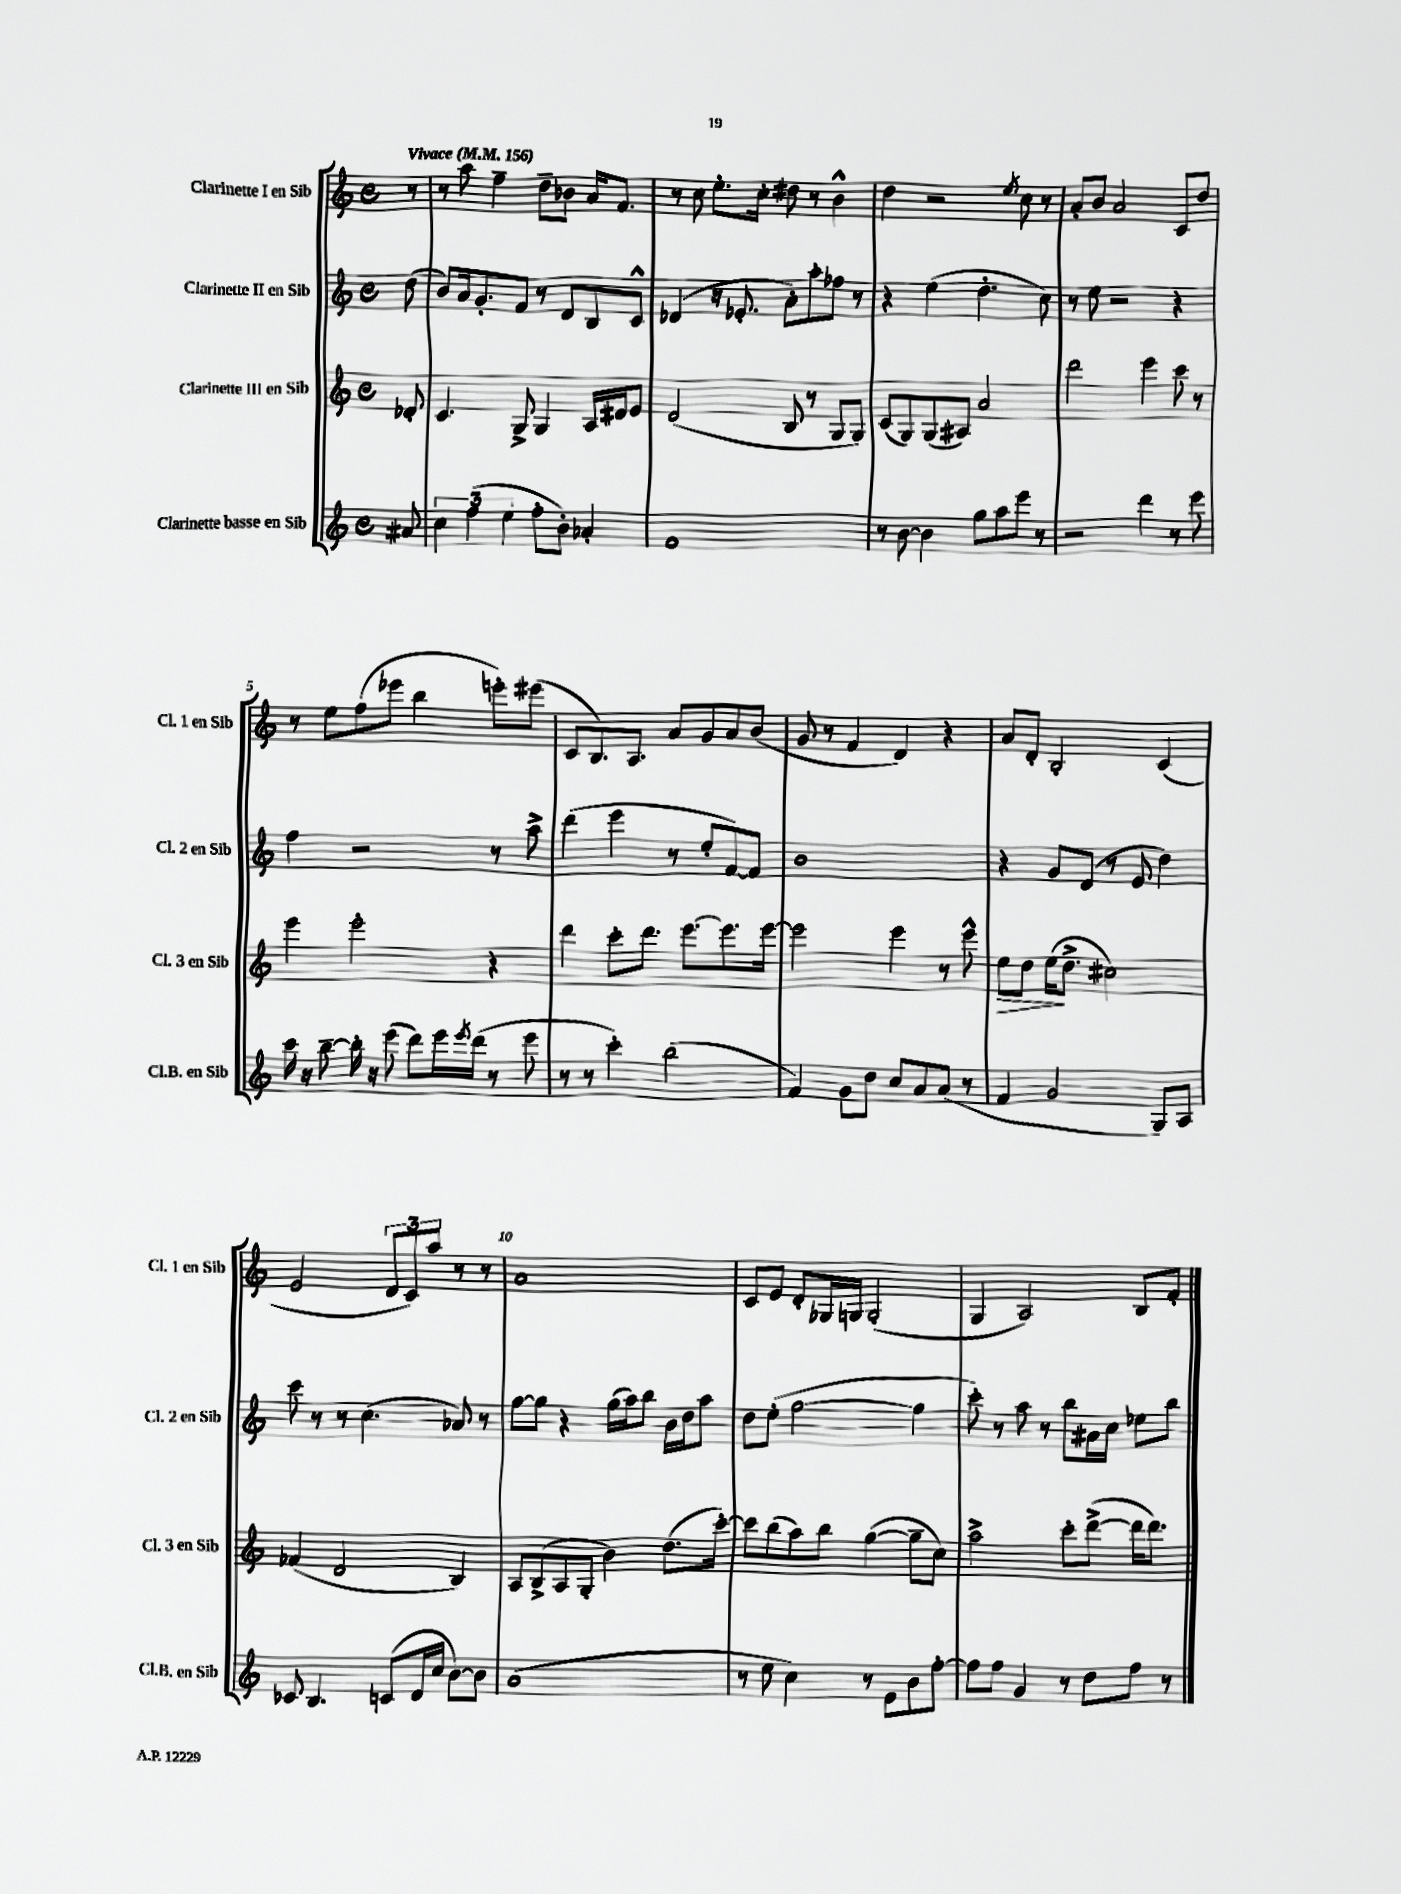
<<
\new StaffGroup <<
\new Staff = "s0" \with { instrumentName = "Clarinette I en Sib" shortInstrumentName = "Cl. 1 en Sib" } {
    \clef treble \key c \major \defaultTimeSignature \time 4/4 \partial 8 \tempo "Vivace" 4 = 156
    r8 |
    r8 a''8 f''4-- d''8-- bes'8 a'16 f'8. |
    r8 c''8 e''8.-. c''16-. dis''8 r8 b'4-^ |
    d''4 r2 \acciaccatura { e''8 } c''8 r8 |
    a'8-. b'8 a'2 c'8 d''8 |
    r8 e''8 f''8( ees'''8 b''4 e'''8-.) eis'''8( |
    c'8 b8.) a8. a'8 g'8 a'8 b'8( |
    g'8 r8 f'4 d'4) r4 |
    a'8 d'8-. b2-. c'4( |
    e'2 \tuplet 3/2 { d'8 c'8) a''8 } r8 r8 |
    a'1 |
    c'8 e'8 d'8-. ges16 g16 g2-.( |
    g4 a2) b8 f'8-. \bar "|." |
}
\new Staff = "s1" \with { instrumentName = "Clarinette II en Sib" shortInstrumentName = "Cl. 2 en Sib" } {
    \clef treble \key c \major \defaultTimeSignature \time 4/4 \partial 8
    d''8( |
    b'8) a'16 g'8.-. f'8 r8 d'8 b8 c'8-^ |
    des'4( r16 ees'8.-. a'8-.) a''8-. fes''8 r8 |
    r4 e''4( d''4.-. c''8) |
    r8 e''8 r2 r4 |
    f''4 r2 r8 a''8-> |
    d'''4( e'''4 r8 e''8-. f'8~) f'8 |
    b'1 |
    r4 g'8 d'8( r8 e'8 d''4) |
    c'''8 r8 r8 c''4.( aes'8) r8 |
    g''8~ g''8 r4 g''16( a''16) b''8 b'16 d''16 a''8 |
    d''8 e''8-.( g''2~ g''4 |
    c'''8-.) r8 a''8 r8 b''8 ais'16 c''16 ees''8 b''8 \bar "|." |
}
\new Staff = "s2" \with { instrumentName = "Clarinette III en Sib" shortInstrumentName = "Cl. 3 en Sib" } {
    \clef treble \key c \major \defaultTimeSignature \time 4/4 \partial 8
    des'8-. |
    c'4. g8-> g4 a16 dis'16 e'8 |
    d'2( b8 r8 g8 g8) |
    c'8( g8) g8( ais8) a'2 |
    d'''2 e'''4 c'''8 r8 |
    e'''4 e'''2-. r4 |
    d'''4 c'''8-. d'''8. e'''8.~ e'''8. e'''16~ |
    e'''2 e'''4 r8 e'''8-^ |
    e''8\> d''8 e''16\!( d''8.-> cis''2) |
    fes'4( d'2 b4) |
    a8 b8->( a8 g8-. b'4) d''8.( c'''16~-.) |
    c'''8 b''8( a''8) b''8 g''4~( g''8-- c''8) |
    a''2-> c'''8-. d'''8~->( d'''16 d'''8.) \bar "|." |
}
\new Staff = "s3" \with { instrumentName = "Clarinette basse en Sib" shortInstrumentName = "Cl.B. en Sib" } {
    \clef treble \key c \major \defaultTimeSignature \time 4/4 \partial 8
    ais'8 |
    \tuplet 3/2 { c''4 f''4( e''4 } f''8-. b'8-.) aes'4-. |
    f'1 |
    r8 b'8~ b'4 g''8 a''8 e'''8 r8 |
    r2 d'''4 r8 e'''8 |
    c'''16 r16 b''8~-- b''16-. r16 e'''8( d'''8) e'''16 \acciaccatura { e'''8 } d'''16( r8 e'''8 |
    r8 r8 c'''4-.) b''2( |
    f'4) g'8 d''8 c''8 a'8 a'8( r8 |
    f'4 g'2 g8) a8 |
    ces'8 b4. c'8( d'16 c''16 b'8~) b'8 |
    a'1( |
    r8 e''8 c''4) r8 e'8 b'8 f''8~-. |
    f''8 f''8 g'4 r8 d''8 f''8 r8 \bar "|." |
}
>>
>>
\layout { \context { \Score \override BarNumber.break-visibility = ##(#f #t #t) barNumberVisibility = #(every-nth-bar-number-visible 5) } }
